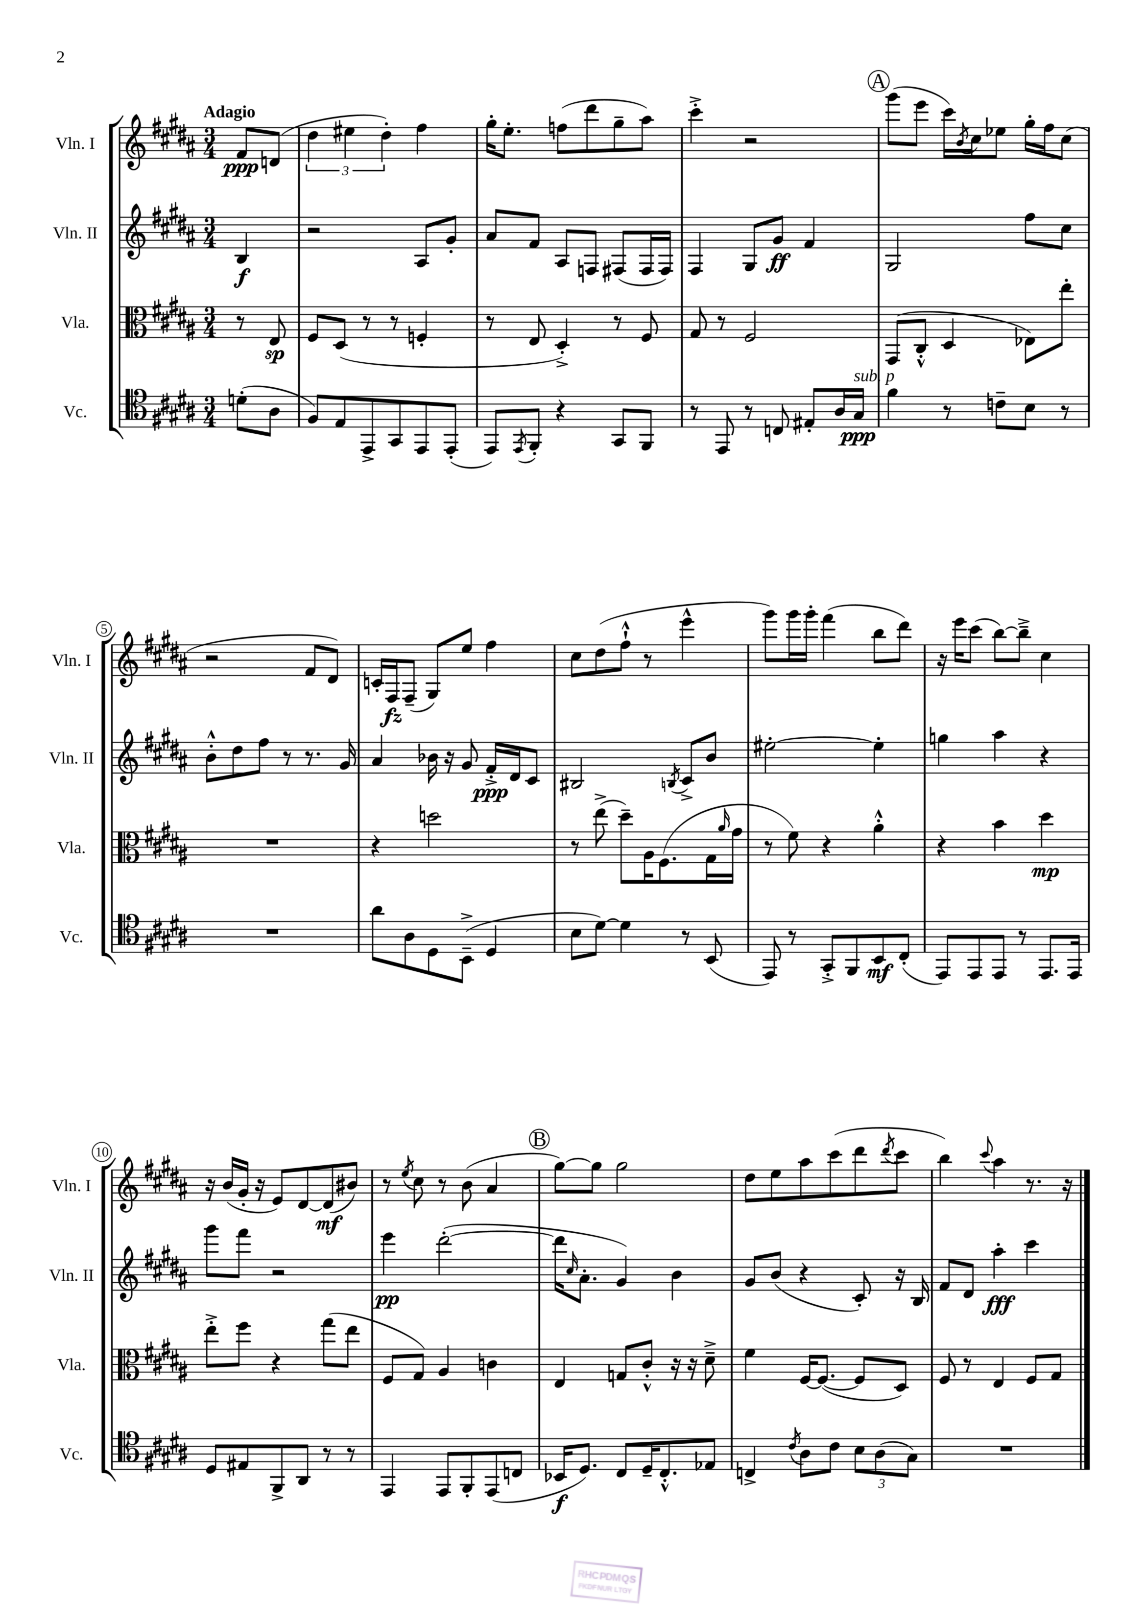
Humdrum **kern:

**kern	**kern	**kern	**kern
*staff4	*staff3	*staff2	*staff1
*clefC4	*clefC3	*clefG2	*clefG2
*k[f#c#g#d#a#]	*k[f#c#g#d#a#]	*k[f#c#g#d#a#]	*k[f#c#g#d#a#]
*M3/4	*M3/4	*M3/4	*M3/4
(8d'	8r	4B	8f#
8A#	8E	.	(8d
=	=	=	=
8F#)	8F#	2r	6dd#
8E	(8D#	.	.
.	.	.	6ee#
8EE^	8r	.	.
.	.	.	6dd#')
8GG#	8r	.	.
8EE	4F'	8A#	4ff#
(8EE'	.	8g#'	.
=	=	=	=
8EE)	8r	8a#	16gg#'
.	.	.	8.ee'
8qEE	.	.	.
8FF#'	8E	8f#	.
4r	4D#'^)	8A#	(8ff
.	.	8F	8ddd#
8GG#	8r	(8F#	8gg#~
8FF#	8F#	16F#	8aa#)
.	.	16F#)	.
=	=	=	=
8r	8G#	4F#	4ccc#'^
8EE	8r	.	.
8r	2F#	8G#	2r
8C	.	8g#	.
8E#'	.	4f#	.
16A#	.	.	.
16G#	.	.	.
=	=	=	=
4f#	(8GG#	2G#	(8ggg#
.	8C#'^^	.	8eee
8r	4D#	.	16ccc#)
.	.	.	8qb
.	.	.	16cc#
8c~	.	.	8ee-
8B	8E-)	8ff#	16gg#'
.	.	.	16ff#
8r	8ee'	8cc#	(8cc#
=	=	=	=
2.r	2.r	8b'^^	2r
.	.	8dd#	.
.	.	8ff#	.
.	.	8r	.
.	.	8.r	8f#
.	.	.	8d#)
.	.	16g#	.
=	=	=	=
8a#	4r	4a#	16c'
.	.	.	16F#
8A#	.	.	(8F#~
8D#	2dd	16b-	8G#)
.	.	16r	.
(8BB~^	.	8g#	8ee
4D#	.	16f#'^	4ff#
.	.	16d#	.
.	.	8c#	.
=	=	=	=
8B	8r	2B#	8cc#
[8d#)	(8ee^	.	(8dd#
4d#]	8dd#~)	.	8ff#`^^
.	16A#	.	8r
.	(8.F#	.	.
.	.	8qB	.
8r	.	8c#^	4eee^^
(8BB	16G#	8b	.
.	16qqa#	.	.
.	16g#	.	.
=	=	=	=
8EE)	8r	[2ee#'	8ggg#)
8r	8f#)	.	16ggg#
.	.	.	16ggg#'
8GG#'^	4r	.	(4fff#
8FF#	.	.	.
8BB	4a#'^^	4ee#']	8bb
(8C#'	.	.	8ddd#)
=	=	=	=
8EE)	4r	4gg	16r
.	.	.	16eee
8EE	.	.	(8ccc#
8EE	4b	4aa#	[8bb)
8r	.	.	8bb~^]
8.EE	4dd#	4r	4cc#
16EE	.	.	.
=	=	=	=
8D#	8ee'^	8ggg#	16r
.	.	.	(16b
8E#	8ff#	8fff#	16g#'
.	.	.	16r
8FF#^	4r	2r	8e)
8AA#	.	.	[8d#
8r	(8gg#	.	(8d#]
8r	8ee	.	8b#)
=	=	=	=
4EE	8F#	4eee	8r
.	.	.	8qee
.	8G#)	.	8cc#
8EE	4A#	([2ddd#'	8r
8FF#'	.	.	(8b
(8EE	4c	.	4a#
8C	.	.	.
=	=	=	=
16BB-	4E	16ddd#]	[8gg#)
.	.	16qqcc#	.
8.D#)	.	8.a#'	.
.	.	.	8gg#]
8C#	8G	4g#)	2gg#
16D#~	8c#'^^	.	.
8.C#'^^	.	.	.
.	16r	4b	.
.	16r	.	.
8E-	8d#~^	.	.
=	=	=	=
4C^	4f#	8g#	8dd#
.	.	(8b	8ee
8qc#	.	.	.
8A#	[16F#	4r	8aa#
.	(8.F#_	.	.
8c#	.	.	(8ccc#
12B	8F#]	8c#')	8ddd#
(12A#	.	.	.
.	.	.	8qddd#
.	8D#)	16r	8ccc#
12G#)	.	.	.
.	.	16B	.
=	=	=	=
2.r	8F#	8f#	4bb)
.	8r	8d#	.
.	.	.	8qqccc#
.	4E	4aa#'	4aa#
.	8F#	4ccc#	8.r
.	8G#	.	.
.	.	.	16r
==	==	==	==
*-	*-	*-	*-
